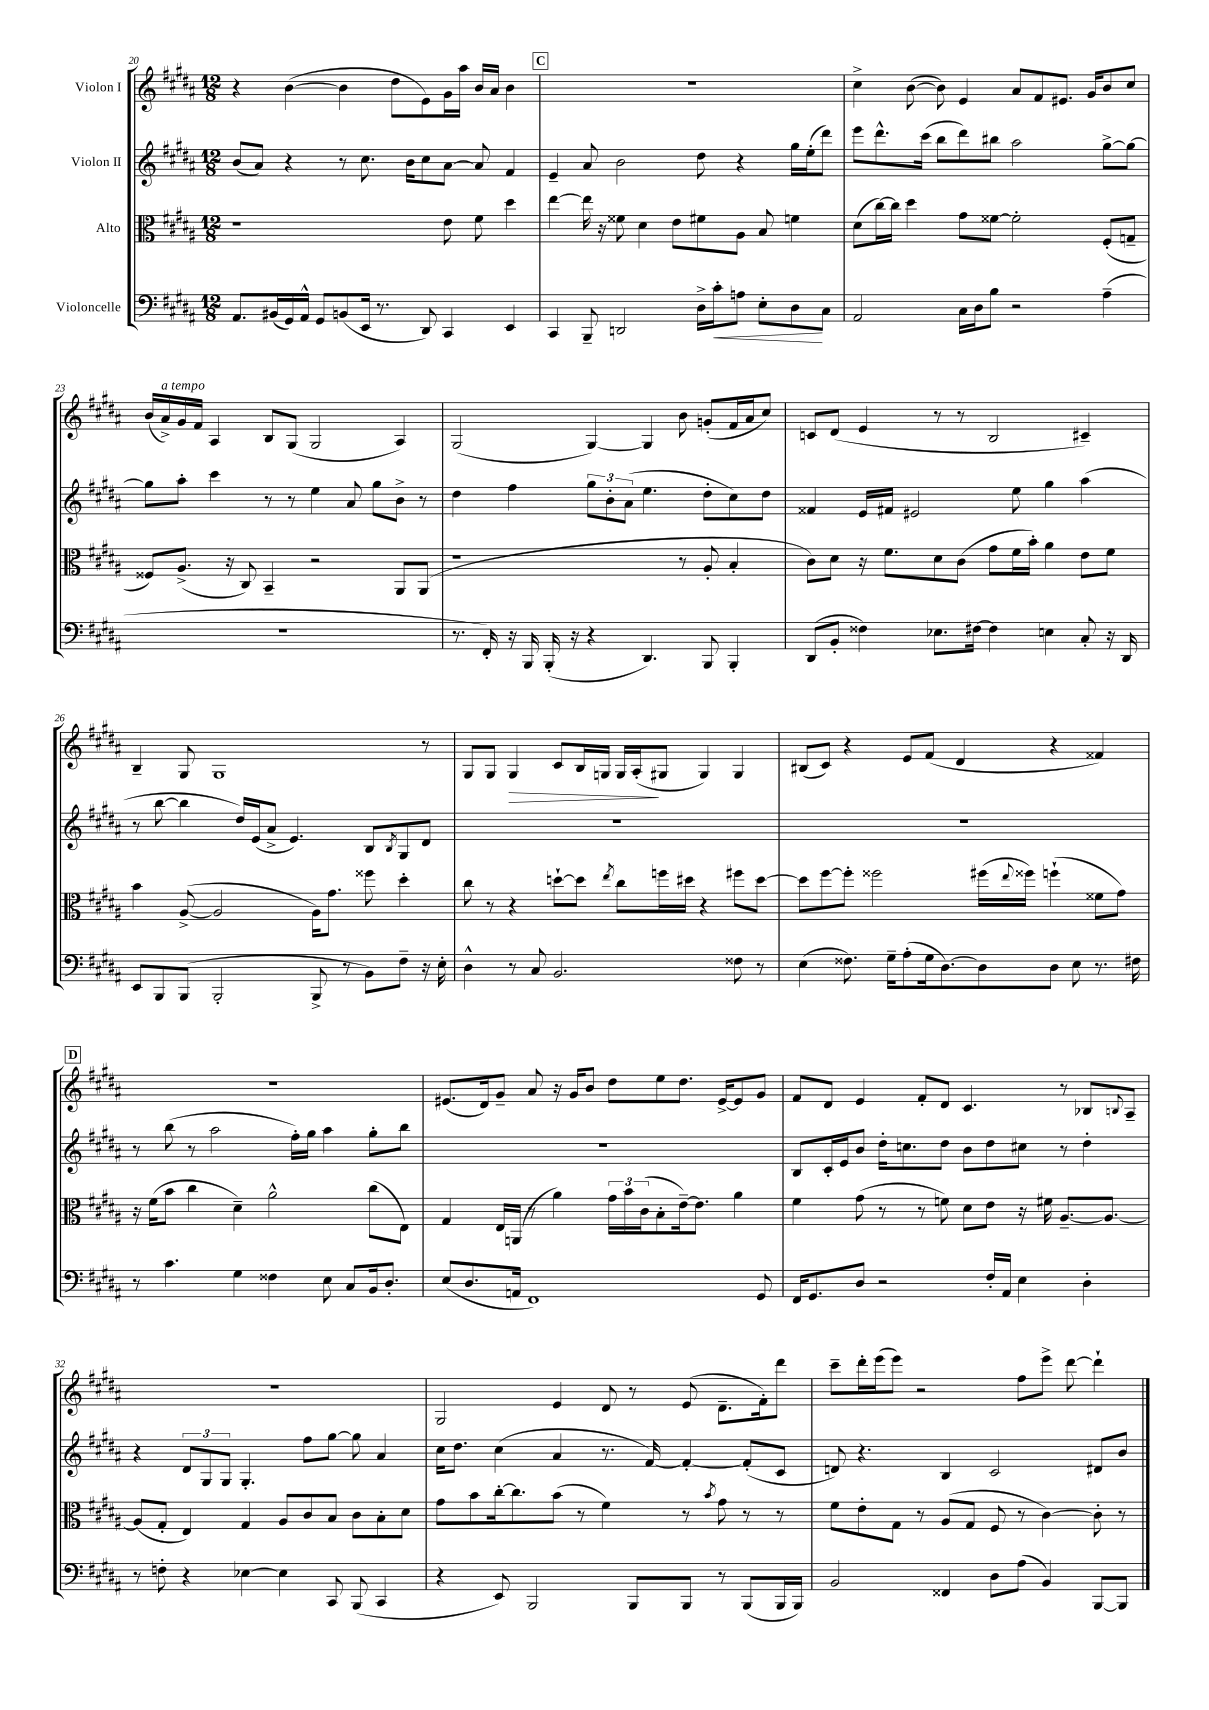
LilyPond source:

<<
\new StaffGroup <<
\new Staff = "s0" \with { instrumentName = "Violon I" } {
    \clef treble \key b \major \numericTimeSignature \time 12/8
    r4 b'4~( b'4 dis''8 e'8) gis'16 ais''16 b'16 ais'16 b'4 |
    \mark \markup { \box "C" } R1. |
    cis''4-> b'8~( b'8) e'4 ais'8 fis'8 eis'8. gis'16 b'8 cis''8 |
    b'16( ais'16->^\markup { \italic "a tempo" }) gis'16 fis'16 ais4 b8 gis8( gis2 ais4) |
    gis2( gis4~) gis4 b'8 g'8-.( fis'16 ais'16 cis''8) |
    c'8 dis'8( e'4 r8 r8 b2 cis'4--) |
    b4-- gis8 gis1 r8 |
    gis8 gis8 gis4\> cis'8 b16 g16 g16 ais16-.\!( gis8 gis4) gis4 |
    bis8( cis'8) r4 e'8 fis'8( dis'4 r4 fisis'4) |
    \mark \markup { \box "D" } R1. |
    eis'8.( dis'16) gis'8-- ais'8 r16 gis'16 b'8 dis''8 e''8 dis''8. eis'16~-> eis'8 gis'8 |
    fis'8 dis'8 e'4 fis'8-. dis'8 cis'4. r8 bes8 \appoggiatura { b8 } ais8-- |
    R1. |
    gis2 e'4 dis'8 r8 e'8( dis'8.-- fis'16-.) dis'''8 |
    cis'''8-- dis'''16-. e'''16( e'''8) r2 fis''8 e'''8-> dis'''8~ dis'''4-! \bar "|." |
}
\new Staff = "s1" \with { instrumentName = "Violon II" } {
    \clef treble \key b \major \numericTimeSignature \time 12/8
    b'8( ais'8) r4 r8 cis''8. b'16 cis''8 ais'8~ ais'8 fis'4 |
    \mark \markup { \box "C" } e'4-- ais'8 b'2 dis''8 r4 gis''16 e''16-.( dis'''8) |
    e'''8 dis'''8.-^ cis'''16( b''8 dis'''8) bis''8 ais''2 gis''8~-> gis''8~ |
    gis''8 ais''8-. cis'''4 r8 r8 e''4 ais'8 gis''8 b'8-> r8 |
    dis''4 fis''4 \tuplet 3/2 { gis''8 b'8-. ais'8( } e''4. dis''8-. cis''8) dis''8 |
    fisis'4 e'16 fis'16 eis'2 e''8 gis''4 ais''4( |
    r8 b''8~ b''4 dis''16) e'16( ais'8-> e'4.) b8 \acciaccatura { b8 } gis8 dis'8 |
    R1. |
    R1. |
    \mark \markup { \box "D" } r8 b''8( r8 ais''2 fis''16-.) gis''16 ais''4 gis''8-. b''8 |
    R1. |
    b8 cis'16-. e'16 b'8 dis''16-. c''8. dis''8 b'8 dis''8 cis''8 r8 dis''4-. |
    r4 \tuplet 3/2 { dis'8 gis8 gis8 } gis4.-. fis''8 gis''8~ gis''8 ais'4 |
    cis''16 dis''8. cis''4( ais'4 r8. fis'16~) fis'4~-. fis'8-.( cis'8 |
    d'8) r4. b4 cis'2 dis'8 b'8 \bar "|." |
}
\new Staff = "s2" \with { instrumentName = "Alto" } {
    \clef alto \key b \major \numericTimeSignature \time 12/8
    r1 e'8 fis'8 dis''4 |
    \mark \markup { \box "C" } e''4~ e''16 r16 fisis'8 dis'4 e'8 fis'8 ais8 b8 f'4 |
    dis'8( cis''16~) cis''16 dis''4 gis'8 fisis'8~ fisis'2-. fis8-.( g8-- |
    fisis8) ais8.->( r16 cis8) b,4-- r2 ais,8 ais,8( |
    r1 r8 ais8-. b4-. |
    cis'8) dis'8 r16 fis'8. dis'8 cis'8( gis'8 fis'16 b'16-.) ais'4 e'8 fis'8 |
    b'4 ais8~->( ais2 ais16) gis'8. fisis''8 dis''4-. |
    cis''8 r8 r4 d''8~-! d''8 \acciaccatura { e''8 } cis''8 f''16 dis''16 r4 fis''8 dis''8~ |
    dis''8 fis''8~ fis''8-. fisis''2 fis''16( \appoggiatura { e''8 } fisis''16) f''4-!( fisis'8 gis'8) |
    \mark \markup { \box "D" } r16 fis'16( b'8 cis''4 dis'4--) ais'2-^ cis''8( e8) |
    gis4 e16 a,16( r8 ais'4) \tuplet 3/2 { gis'16 b'16 cis'16( } b8-. e'16~--) e'8. ais'4 |
    fis'4 gis'8( r8 r8 f'8) dis'8 e'8 r16 fis'16 ais8.~-- ais8.~ |
    ais8( gis8-. e4) gis4 ais8 cis'8 b8 cis'8 b8-. dis'8 |
    gis'8 b'8 cis''16~-. cis''8. b'8( r8 fis'4) r8 \acciaccatura { b'8 } gis'8 r8 r8 |
    fis'8 e'8-. gis8 r8 ais8( gis8 fis8 r8 cis'4~) cis'8-. r8 \bar "|." |
}
\new Staff = "s3" \with { instrumentName = "Violoncelle" } {
    \clef bass \key b \major \numericTimeSignature \time 12/8
    ais,8. bis,16( gis,16) ais,16-^ gis,8 b,8( e,16 r8. dis,8) cis,4 e,4 |
    \mark \markup { \box "C" } cis,4 b,,8-- d,2 dis16-> cis'16-.\< a8 e8-. dis8\! cis8 |
    ais,2 cis16 dis16 b8 r2 ais4--( |
    R1. |
    r8. fis,16-.) r16 b,,16 b,,16-.( r16 r4 dis,4.) b,,8 b,,4-. |
    dis,8( b,8-. fisis4) ees8. fis16~ fis4 e4 cis8-. r16 dis,16 |
    e,8 b,,8 b,,8( b,,2-. b,,8-> r8 b,8) fis8-- r16 e16-. |
    dis4-^ r8 cis8 b,2. fisis8 r8 |
    e4( fisis8.) gis16-- ais8-.( gis16 dis8.~) dis8 dis8 e8 r8. fis16 |
    \mark \markup { \box "D" } r8 cis'4. gis4 fisis4 e8 cis8 b,16 dis8.-. |
    e8( dis8. a,16 fis,1) gis,8 |
    fis,16 gis,8. dis8 r2 fis16-. ais,16 e4 dis4-. |
    r8 f8-. r4 ees4~ ees4 cis,8 b,,8( cis,4 |
    r4 e,8) b,,2 b,,8 b,,8 r8 b,,8( b,,16 b,,16) |
    b,2 fisis,4 dis8 ais8( b,4) b,,8~ b,,8 \bar "|." |
}
>>
>>
\layout { \context { \Score currentBarNumber = #20 } }
